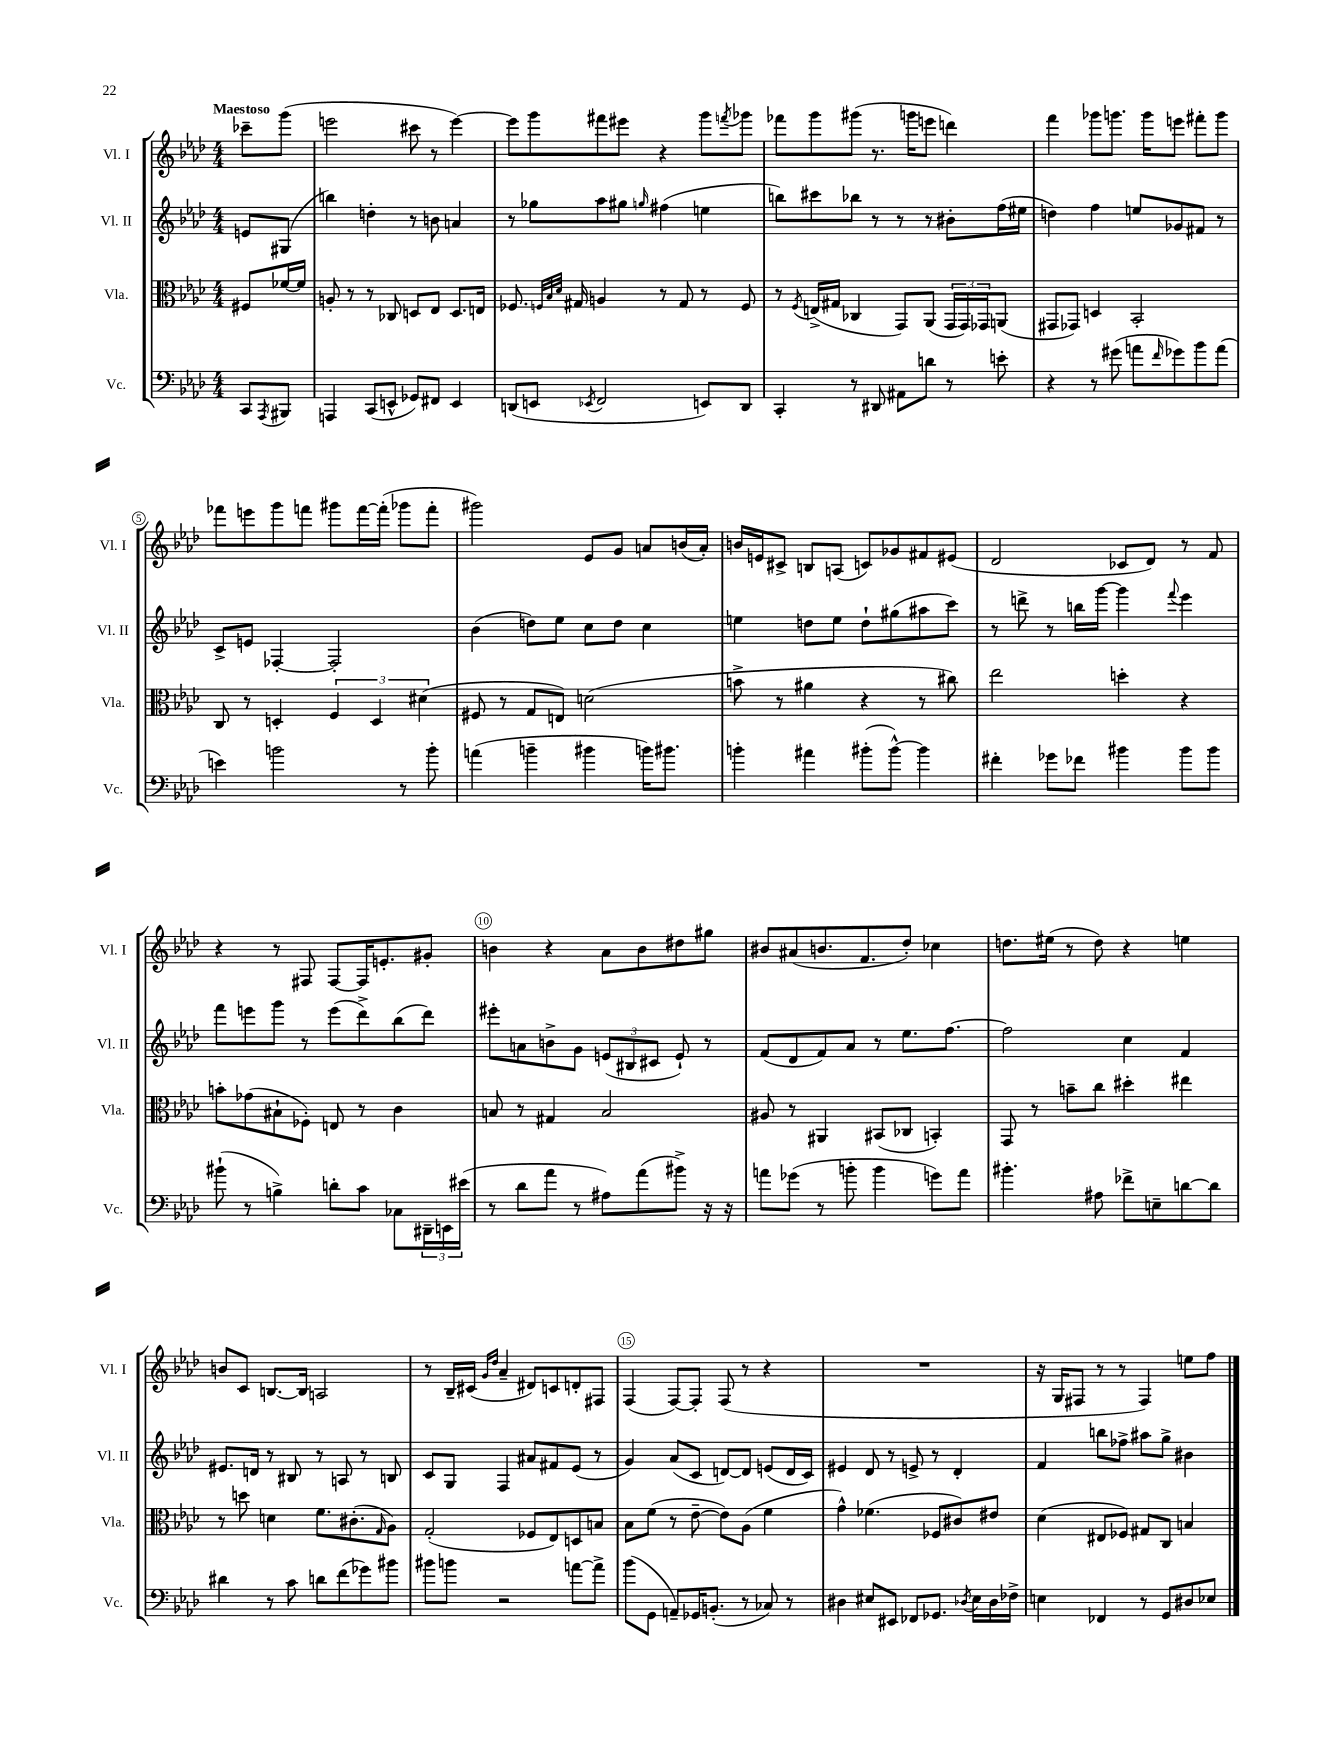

**kern	**kern	**kern	**kern
*part4	*part3	*part2	*part1
*staff4	*staff3	*staff2	*staff1
*I"Vc.	*I"Vla.	*I"Vl. II	*I"Vl. I
*I'Vc.	*I'Vla.	*I'Vl. II	*I'Vl. I
*clefF4	*clefC3	*clefG2	*clefG2
*k[b-e-a-d-]	*k[b-e-a-d-]	*k[b-e-a-d-]	*k[b-e-a-d-]
*M4/4	*M4/4	*M4/4	*M4/4
=	=	=	=
!	!	!	!LO:TX:a:B:t=Maestoso
8CC/L	8F#X/L	8en/L	8ccc-X~\L
8qAAA-/	.	.	.
8BBB#X/J	[16f-X/L	(8G#X/J	(8ggg\J
.	16f-/JJ]	.	.
=1	=1	=1	=1
4AAAn/	8An'/	4bbn\)	2eeen\
.	8r	.	.
(8CC/L	8r	4ddn'\	.
8EEn^^/J	8C-X/	.	.
8GG-X/L)	8Dn/L	8r	8ccc#X\
8FF#X/J	8E-/J	8bn\	8r
4EE/	8.D/L	4an/	[4eee\)
.	16En/Jk	.	.
=2	=2	=2	=2
(8DDn/L	8.F-X/	8r	8eee\L]
8EEn/J	.	8gg-X\L	8ggg\
.	32qqFn/LLL	.	.
.	32qqB-/	.	.
.	32qqd-/JJJ	.	.
.	16G#X/	.	.
8qEE-X/	.	.	.
2FF/	4An/	8aa-\	8fff#X\
.	.	8gg#X\J	8eee#X\J
.	.	16qqggn/	.
.	8r	(4ff#X\	4r
.	8G#/	.	.
8EEn/L)	8r	4een\	8ggg\L
.	.	.	8qfffn/
8DD/J	8F/	.	8ggg-X\J
=3	=3	=3	=3
4CC'/	8r	8bbn\L)	8fff-X\L
.	8qF/	.	.
.	(16En^/LL	8ccc#X\	8ggg\
.	16G#X/JJ	.	.
8r	4C-X/	8bb-X\J	(8ggg#X\J
8DD#X/	.	8r	8.r
8AA#X\L	8GG/L)	8r	.
.	.	.	16gggn\KL
8dn\J	(8AA-/J	8r	8eeen\J
8r	24GG/LL	8b#X'\L	4dddn\)
.	24GG/)	.	.
.	24GG-X/J	.	.
8en'\	(8AAn/J	(16ff\L	.
.	.	16ee#X\JJ	.
=4	=4	=4	=4
4r	8GG#X/L	4ddn\)	4fff\
.	8GG-X/J)	.	.
8r	4Dn/	4ff\	8ggg-X\L
(8g#X\	.	.	8.gggn\J
8an\L	2BB-'/	8een/L	.
.	.	.	16ggg\KL
16qqf/	.	.	.
8g-X\)	.	8g-X/	8eeen\J
8b-\	.	8f#X/J	8fff#X'\L
(8a\J	.	8r	8ggg\J
!!LO:LB:g=z
=5	=5	=5	=5
4en\)	8C/	8c^/L	8fff-X\L
.	8r	8en/J	8eeen\
2bn\	4Dn'/	[4F-X'/	8ggg\
.	.	.	8fffn\J
.	6F/	2F-'/]	8ggg#X\L
.	.	.	[16fff\L
.	6D/	.	.
.	.	.	(16fff'\JJ]
8r	.	.	8ggg-X\L
.	(6d#X\	.	.
8b'\	.	.	8fff'\J
=6	=6	=6	=6
(4an\	8F#X/	(4b-\	2ggg#X\)
.	8r	.	.
4bn~\	8G/L	8ddn\L)	.
.	8En/J)	8ee-\J	.
4b#X\	(2dn\	8cc\L	8e-/L
.	.	8dd\J	8g/J
16bn\KL)	.	4cc\	8an/L
8.b#X\J	.	.	.
.	.	.	(16bn/L
.	.	.	16a'/JJ)
=7	=7	=7	=7
4bn'\	8bn^\	4een\	16bn/LL
.	.	.	16en/J
.	8r	.	8c#X^/J
4a#X\	4a#X\	8ddn\L	8Bn/L
.	.	8ee\J	(8An/J
(8b#X'\L	4r	8dd`\L	8cn/L)
[8b#^^\J)	.	(8gg#X\	8g-X/
4b#\]	8r	8aa#X\	8f#X/
.	8cc#X\)	8ccc\J)	(8e#X/J
=8	=8	=8	=8
4f#X'\	2ee-\	8r	2d-/
.	.	8dddn^\	.
8g-X\L	.	8r	.
8f-X\J	.	16bbn\LL	.
.	.	[16ggg\JJ	.
4b#X\	4ddn'\	4ggg\]	8c-X/L
.	.	.	8d-/J)
.	.	8qqfff/	.
8b#\L	4r	4eee-\	8r
8b#\J	.	.	8f/
!!LO:LB:g=z
=9	=9	=9	=9
(8b#X`\	8bn'\L	8fff\L	4r
8r	(8g-X\	8eeen\	.
4Bn^\)	8B#X`\	8ggg\J	8r
.	8F-X'\J)	8r	8F#X/
8dn'\L	8En/	(8eee\L	[8F#/L
8c\J	8r	8ddd-^\)	16F#/K]
.	.	.	8.en'/
8C-X\L	4c\	(8bb-\	.
24DD#X~\L	.	8ddd-\J)	8g#X'/J
24EEn\	.	.	.
(24e#X\JJ	.	.	.
=10	=10	=10	=10
8r	8Bn/	8eee#X'\L	4bn\
8d-\L	8r	8an\	.
8a-\J	4G#X/	8bn^\	4r
8r	.	8g\J	.
8A#X\L)	2B/	(12en/L	8a-\L
.	.	12B#X/	.
(8a-\	.	.	8b\
.	.	12c#X/J	.
8b#X^\J)	.	8e`/)	8dd#X\
16r	.	8r	8gg#X\J
16r	.	.	.
=11	=11	=11	=11
8an\L	8A#X/	(8f/L	8b#X/L
(8g-X\J	8r	8d-/	(8a#X/
8r	4AA#X/	8f/)	8.bn/
8bn'\	.	8a-/J	.
.	.	.	8.f/
4b\	(8BB#X/L	8r	.
.	8C-X/J	8.ee-\L	8dd-'/J)
8gn\L)	4BBn'/)	.	4cc-X\
.	.	[8.ff\J	.
8a\J	.	.	.
=12	=12	=12	=12
4.b#X'\	8GG/	2ff\]	8.ddn\L
.	8r	.	.
.	.	.	(16ee#X\Jk
.	8bn~\L	.	8r
8A#X\	8cc\J	.	8dd\)
8f-X^\L	4dd#X'\	4cc\	4r
8En~\	.	.	.
[8dn\	4ee#X\	4f/	4een\
8d\J]	.	.	.
!!LO:LB:g=z
=13	=13	=13	=13
4d#X\	8r	8.e#X/L	8bn/L
.	8ddn\	.	8c/J
.	.	16dn/Jk	.
8r	4dn\	8r	[8.Bn/L
8c\	.	8B#X/	.
.	.	.	16B/Jk]
8dn\L	8.f\L	8r	2An/
(8f\	.	8An/	.
.	(8.c#X'\	.	.
8g-X\)	.	8r	.
.	16qqG/	.	.
8b#X\J	8A-\J)	8Bn/	.
=14	=14	=14	=14
8b#X\L	(2G'/	8c/L	8r
8bn\J	.	8G/J	16B-~/LL
.	.	.	(16c#X/JJ
.	.	.	16qqg/LL
.	.	.	16qqdd-/JJ
2r	.	4F/	4a-~/
.	8F-X/L	8a#X/L	8d#X/L)
.	8E-/)	8f#X/	8cn/
[8an\L	8Dn/	(8e-/J	8dn'/
8a^\J]	8Bn/J	8r	8F#X/J
=15	=15	=15	=15
(8b-\L	8B-\L	4g/)	(4F/
8GG\J	(8f\J	.	.
8AAn~/L)	8r	(8a-/L	[8F/L)
16GG-X/K	[8e-~\	8c/J	8F'/J]
(8.BBn'/J	.	.	.
.	8e-\L])	[8dn/L)	(8F/
8r	(8A-\J	8d/J]	8r
8C-X/)	4f\	(8en/L	4r
8r	.	16d/L	.
.	.	16c/JJ)	.
=16	=16	=16	=16
4D#X\	4g^^\)	4e#X/	1r
8E#X/L	(4.f-X\	8d-/	.
8EE#X/J	.	8r	.
8FF-X/L	.	8en^/	.
8.GG-X/J	8F-X/L	8r	.
.	8c#X/)	4d-'/	.
8qD-X/	.	.	.
16E#\LL	.	.	.
16D-\	8e#X/J	.	.
16F-X^\JJ	.	.	.
=17	=17	=17	=17
4En\	(4d-\	4f/	16r
.	.	.	16G/KL
.	.	.	8F#X/J
4FF-X/	8E#X/L	8bbn\L	8r
.	8F-X/J)	8ff-X^\J	8r
8r	8G#X/L	8aa#X\L	4F#/)
8GG/L	8C/J	8gg^\J	.
8D#X/	4Bn/	4b#X\	8een\L
8E-X/J	.	.	8ff\J
==	==	==	==
*-	*-	*-	*-
